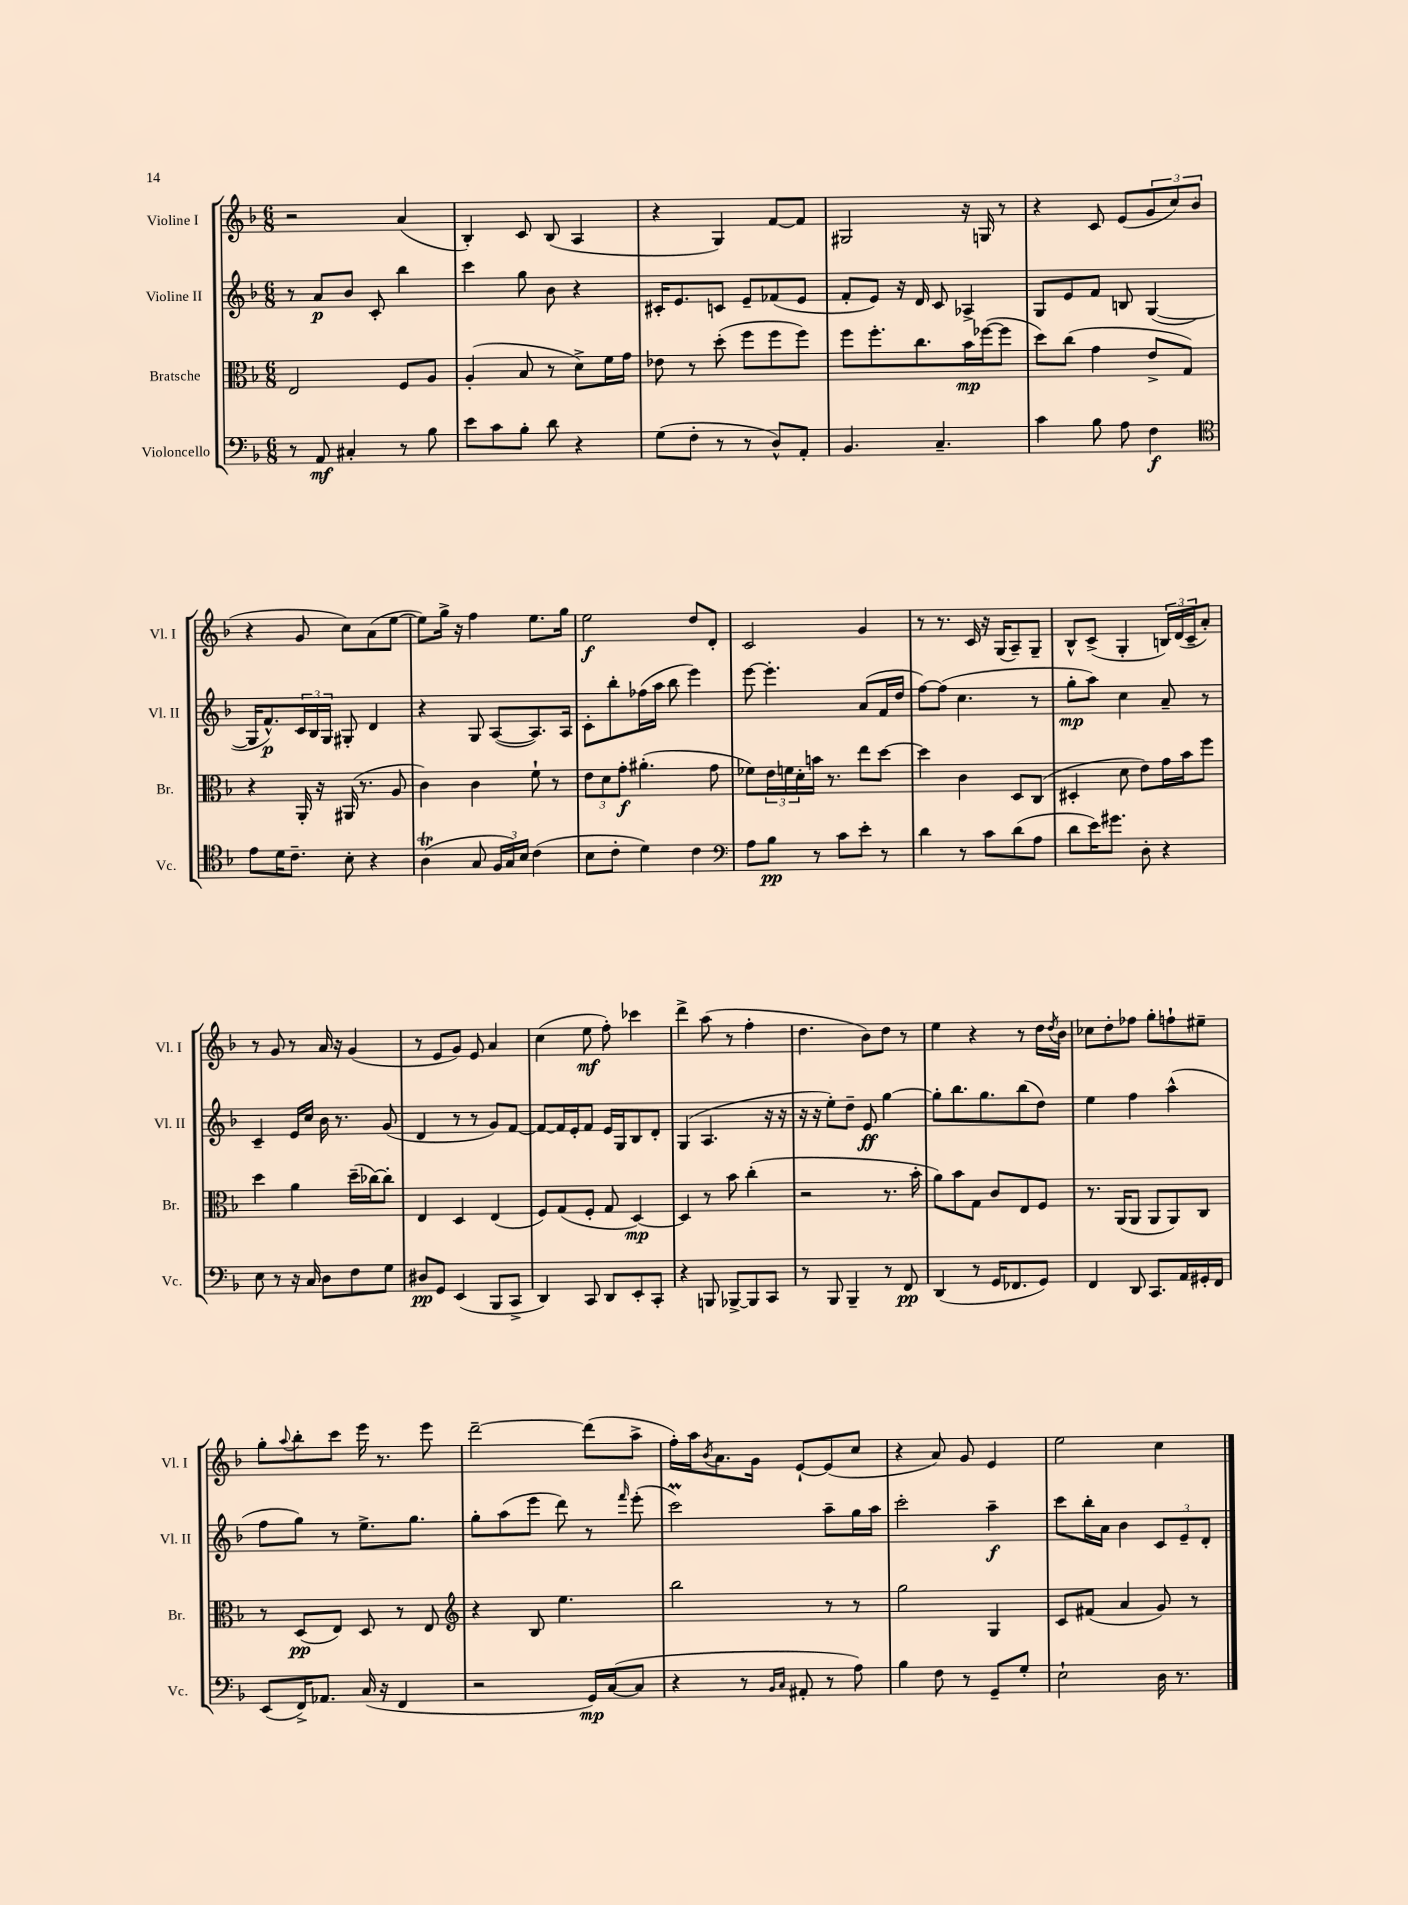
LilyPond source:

<<
\new StaffGroup <<
\new Staff = "s0" \with { instrumentName = "Violine I" shortInstrumentName = "Vl. I" } {
    \clef treble \key f \major \numericTimeSignature \time 6/8
    r2 a'4( |
    bes4-.) c'8 bes8( a4 |
    r4 g4) f'8~ f'8 |
    gis2 r16 g16 r8 |
    r4 c'8 e'8( \tuplet 3/2 { g'8 c''8) bes'8( } |
    r4 g'8 c''8) a'8( e''8~ |
    e''8) g''16-> r16 f''4 e''8. g''16 |
    e''2\f d''8 d'8-. |
    c'2 g'4 |
    r8 r8. c'16 r16 g16( a8--) g8-- |
    bes8-^ c'8->( g4-. \tuplet 3/2 { b16) d'16( c'16-- } a'8-.) |
    r8 g'8 r8 a'16 r16 g'4( |
    r8 e'8 g'8) e'8 a'4 |
    c''4( e''8\mf f''8-.) ces'''4 |
    d'''4-> a''8( r8 f''4-. |
    d''4. bes'8) d''8 r8 |
    e''4 r4 r8 d''16 \acciaccatura { d''8 } bes'16 |
    ces''8 d''8-. fes''8 g''8-. f''8-! eis''8-- |
    g''8-. \appoggiatura { a''8 } bes''8-. c'''8 e'''16 r8. e'''8 |
    d'''2~-- d'''8( a''8-> |
    f''16-.) a''16 \acciaccatura { bes'8 } a'8. g'16 e'8~-! e'8( c''8 |
    r4 a'8) g'8 e'4 |
    e''2 c''4 \bar "|." |
}
\new Staff = "s1" \with { instrumentName = "Violine II" shortInstrumentName = "Vl. II" } {
    \clef treble \key f \major \numericTimeSignature \time 6/8
    r8 a'8\p bes'8 c'8-. bes''4 |
    c'''4 g''8 bes'8 r4 |
    cis'16-. e'8. c'8 e'8-- fes'8( e'8 |
    f'8-. e'8) r16 d'16 c'8 aes4-> |
    g8 e'8 f'8 b8 g4~( |
    g16 f'8.-^\p) \tuplet 3/2 { c'16 bes16 g16 } gis8-. d'4 |
    r4 g8 a8~( a8.) a16 |
    c'8-. bes''8-. fes''16( a''16 bes''8 e'''4) |
    e'''8~ e'''4.-. a'8( f'16 d''16 |
    f''8~) f''8( c''4. r8 |
    g''8-.\mp a''8) c''4 a'8-- r8 |
    c'4-- e'16 c''16 bes'16 r8. g'8( |
    d'4 r8 r8 g'8) f'8~ |
    f'8~ f'16 e'16-. f'8 e'16 g16 bes8 d'8-. |
    g4( a4. r16 r16 |
    r16 r16 e''8-.) d''8-- e'8\ff g''4~ |
    g''8-. bes''8. g''8. bes''8( d''8) |
    e''4 f''4 a''4-^( |
    f''8 g''8) r8 e''8.-> g''8. |
    g''8-. a''8( e'''8 d'''8) r8 \grace { f'''16 } e'''8-.( |
    c'''2\prall) a''8-- g''16 a''16 |
    c'''2-. a''4--\f |
    c'''8 bes''16-. a'16 bes'4 \tuplet 3/2 { c'8 e'8-- d'8-. } \bar "|." |
}
\new Staff = "s2" \with { instrumentName = "Bratsche" shortInstrumentName = "Br." } {
    \clef alto \key f \major \numericTimeSignature \time 6/8
    e2 f8 a8 |
    a4-.( bes8 r8 d'8->) f'16 g'16 |
    ees'8 r8 d''8-.( f''8 f''8 f''8) |
    f''8 f''8.-. c''8. bes'16\mp fes''16~( fes''8 |
    d''8) c''8( g'4 e'8-> g8) |
    r4 a,16-. r16 ais,16( r8. a8 |
    c'4) c'4 f'8-! r8 |
    \tuplet 3/2 { e'8 d'8 g'8-.\f } ais'4.-.( g'8 |
    fes'8) \tuplet 3/2 { e'16 f'16 d'16-. } b'16 r8. e''8 d''8~ |
    d''4 c'4 d8 c8( |
    dis4-. d'8 e'8) g'16 bes'16 f''8 |
    d''4 a'4 d''16--( ces''16~) ces''8-. |
    e4 d4 e4( |
    f8) g8( f8-. g8 d4~\mp) |
    d4 r8 bes'8 c''4-.( |
    r2 r8. bes'16-. |
    a'8) bes'8 g8 c'8 e8 f8 |
    r8. a,16( a,8 a,8 a,8) c8 |
    r8 d8\pp( e8) d8 r8 e8 |
    \clef treble r4 bes8 e''4. |
    bes''2 r8 r8 |
    g''2 g4 |
    c'8 fis'8( a'4 g'8) r8 \bar "|." |
}
\new Staff = "s3" \with { instrumentName = "Violoncello" shortInstrumentName = "Vc." } {
    \clef bass \key f \major \numericTimeSignature \time 6/8
    r8 a,8\mf cis4-. r8 bes8 |
    e'8 c'8 bes8-. d'8 r4 |
    g8( f8-. r8 r8 d8-^) a,8-. |
    bes,4. c4.-- |
    c'4 bes8 a8 f4\f |
    \clef tenor e'8 d'16 c'8.-- bes8-. r4 |
    a4\trill( g8 \tuplet 3/2 { f16 g16) bes16 } c'4( |
    bes8 c'8-. d'4) c'4 |
    \clef bass a8 bes8\pp r8 c'8 e'8-. r8 |
    d'4 r8 c'8 d'8( a8 |
    d'8 e'16) gis'8. d8-. r4 |
    e8 r8 r16 c16 d8 f8 g8 |
    dis8\pp g,8 e,4( bes,,8 c,8-> |
    d,4) c,8 d,8 e,8-. c,8-. |
    r4 b,,8 bes,,8~-> bes,,8 c,8 |
    r8 bes,,8 bes,,4-- r8 f,8\pp |
    d,4( r8 g,16 fes,8. g,8) |
    f,4 d,8 c,8. a,16 gis,16-. f,16 |
    e,8( f,16->) aes,8. c16( r16 f,4 |
    r2 g,16\mp) c16~( c8 |
    r4 r8 \grace { bes,16 c16 } ais,8-. r8 a8) |
    bes4 f8 r8 g,8-- g8-. |
    e2-! d16 r8. \bar "|." |
}
>>
>>
\layout { \context { \Score \remove "Bar_number_engraver" } }
